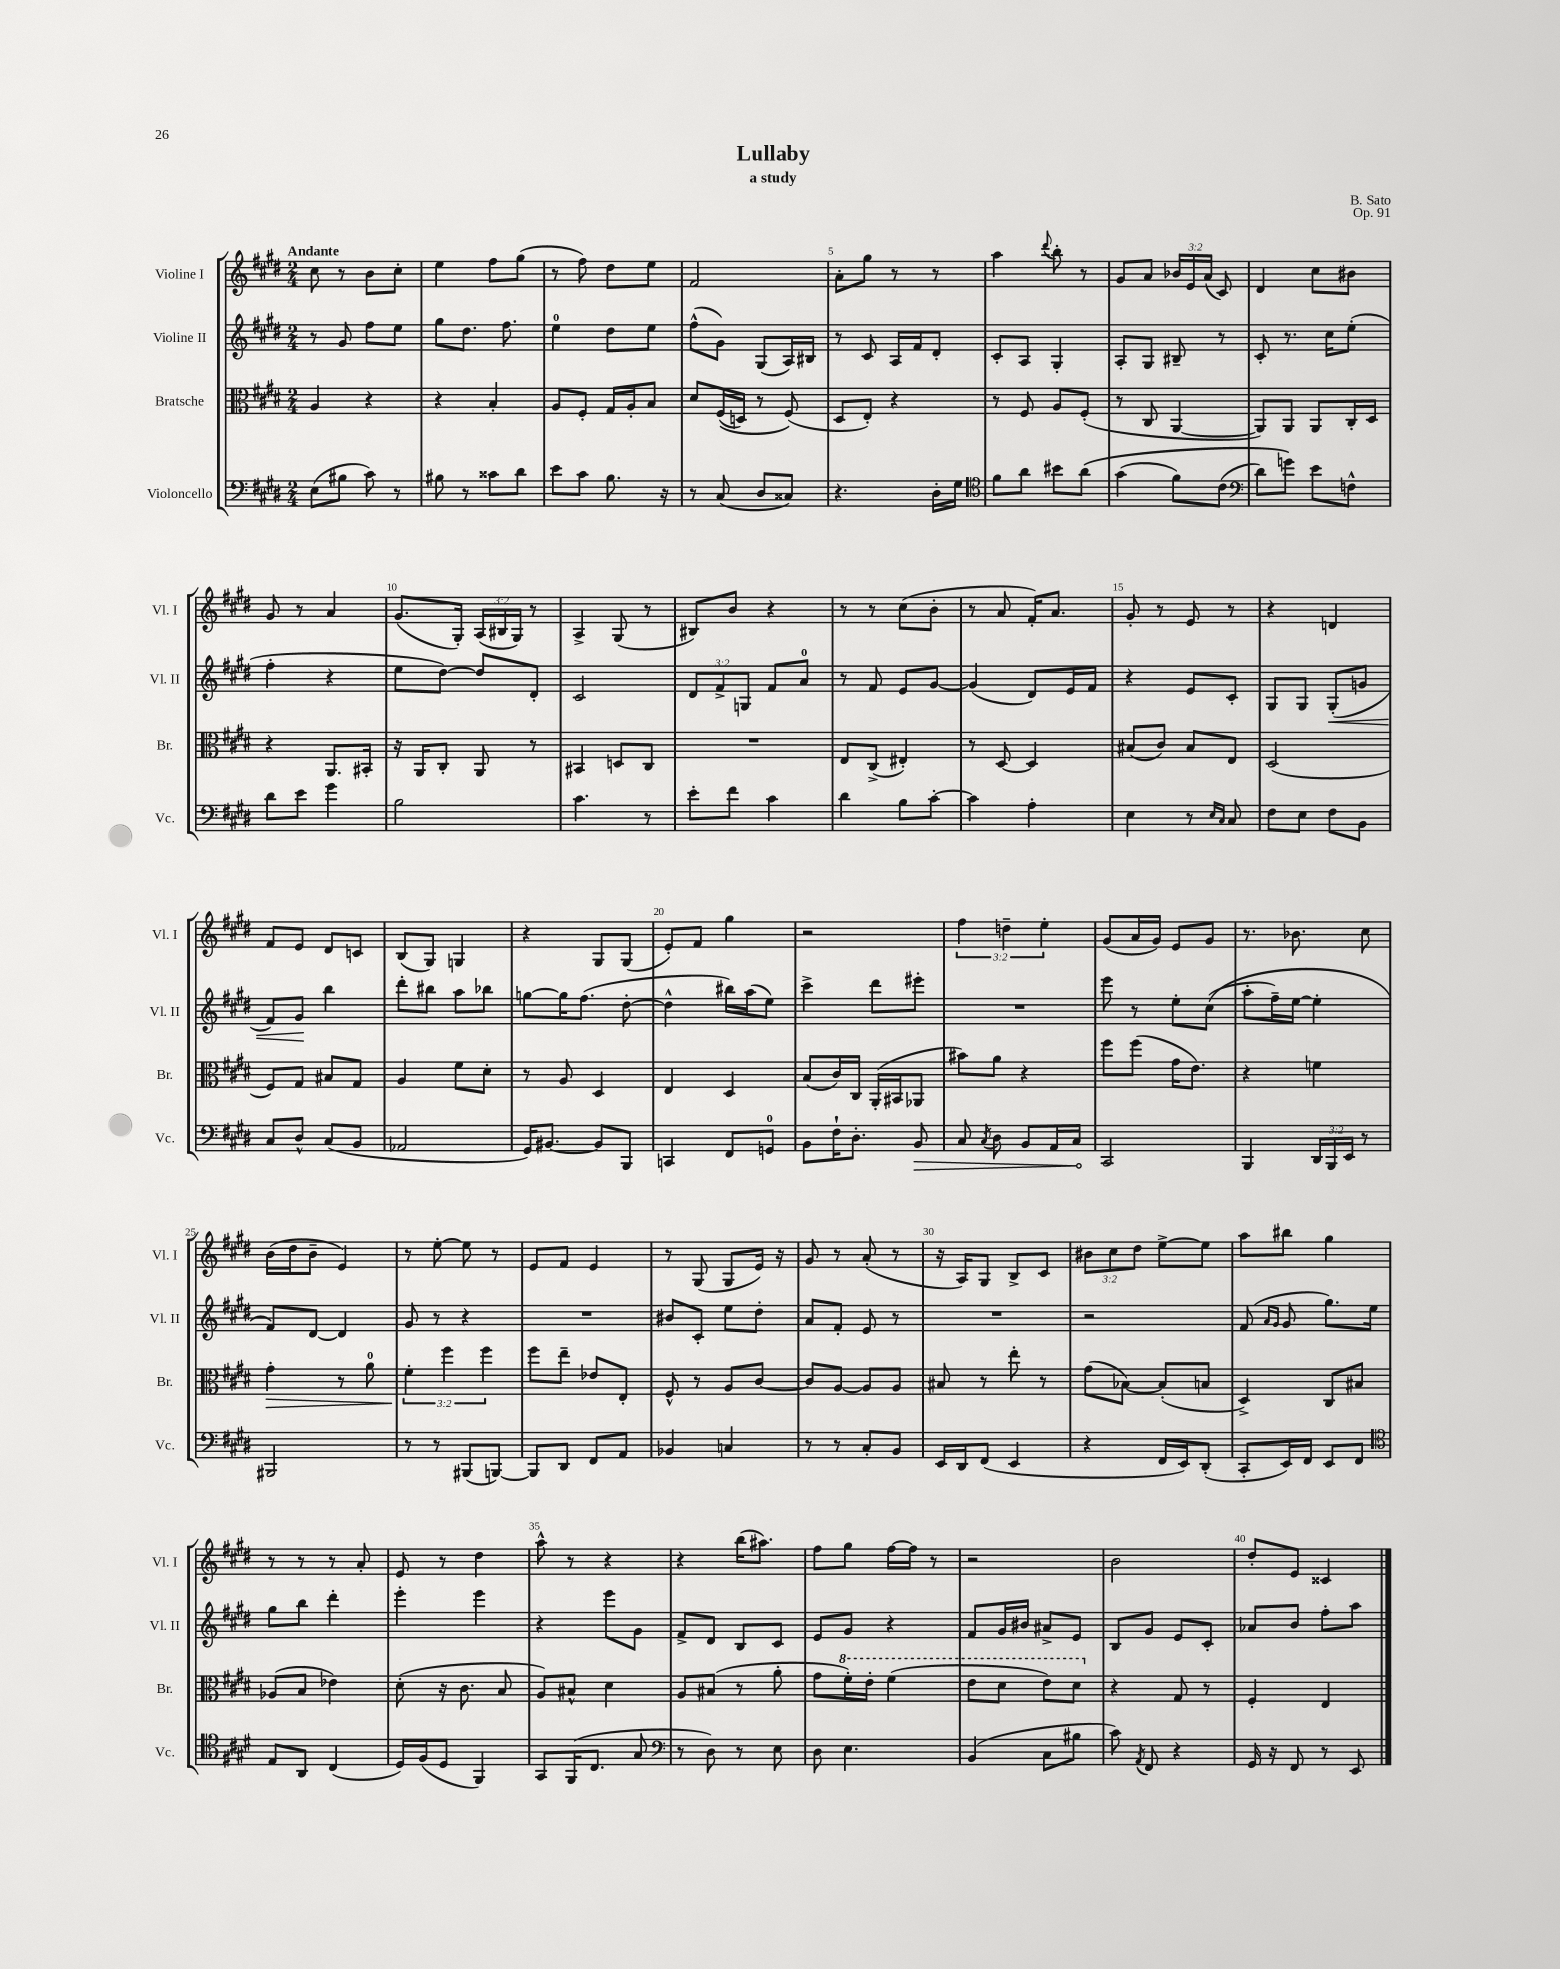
\header { title = "Lullaby" composer = "B. Sato" subtitle = "a study" opus = "Op. 91" }
<<
\new StaffGroup <<
\new Staff = "s0" \with { instrumentName = "Violine I" shortInstrumentName = "Vl. I" } {
    \clef treble \key e \major \numericTimeSignature \time 2/4 \override Staff.TupletNumber.text = #tuplet-number::calc-fraction-text \tempo "Andante"
    \autoBeamOff cis''8 r8 b'8[ cis''8]-. |
    e''4 fis''8[ gis''8]( |
    r8 fis''8) dis''8[ e''8] |
    fis'2 |
    a'8[-. gis''8] r8 r8 |
    a''4 \appoggiatura { dis'''8 } b''8-. r8 |
    gis'8[ a'8] \tuplet 3/2 { bes'16[ e'16 a'16]( } cis'8) |
    dis'4 cis''8[ bis'8] |
    gis'8 r8 a'4 |
    gis'8.[( gis16]-.) \tuplet 3/2 { a16[( bis16 gis16]) } r8 |
    a4-> gis8( r8 |
    bis8[) b'8] r4 |
    r8 r8 cis''8[( b'8]-. |
    r8 a'8 fis'16[-.) a'8.] |
    gis'8-. r8 e'8 r8 |
    r4 d'4 |
    fis'8[ e'8] dis'8[ c'8] |
    b8[( gis8]) g4 |
    r4 gis8[ gis8]( |
    e'8[-.) fis'8] gis''4 |
    r2 |
    \tuplet 3/2 { fis''4 d''4-- e''4-. } |
    gis'8[( a'16 gis'16]) e'8[ gis'8] |
    r8. bes'8. cis''8 |
    b'16[( dis''16 b'8]-- e'4) |
    r8 e''8~-. e''8 r8 |
    e'8[ fis'8] e'4 |
    r8 gis8( gis8[ e'16]) r16 |
    gis'8 r8 a'8-.( r8 |
    r16 a16[) gis8] b8[-> cis'8] |
    \tuplet 3/2 { bis'8[ cis''8 dis''8] } e''8[~-> e''8] |
    a''8[ bis''8] gis''4 |
    r8 r8 r8 a'8-. |
    e'8 r8 dis''4 |
    a''8-^ r8 r4 |
    r4 b''16[( ais''8.]) |
    fis''8[ gis''8] fis''16[~ fis''16] r8 |
    r2 |
    b'2 |
    dis''8[-. e'8] cisis'4 \bar "|." |
}
\new Staff = "s1" \with { instrumentName = "Violine II" shortInstrumentName = "Vl. II" } {
    \clef treble \key e \major \numericTimeSignature \time 2/4 \override Staff.TupletNumber.text = #tuplet-number::calc-fraction-text
    \autoBeamOff r8 gis'8 fis''8[ e''8] |
    gis''8[ dis''8.] fis''8. |
    e''4-0 dis''8[ e''8] |
    fis''8[-^( gis'8]) gis8[( a16) bis16] |
    r8 cis'8 a16[ fis'16 dis'8]-. |
    cis'8[-. a8] gis4-. |
    a8[-. gis8] bis8-- r8 |
    cis'8-. r8. cis''16[ e''8]-.( |
    fis''4-. r4 |
    e''8[ dis''8]~) dis''8[ dis'8]-. |
    cis'2 |
    \tuplet 3/2 { dis'8[ fis'8-> g8] } fis'8[ a'8]-0 |
    r8 fis'8 e'8[ gis'8]~ |
    gis'4( dis'8[) e'16 fis'16] |
    r4 e'8[ cis'8]-. |
    gis8[ gis8] gis8[-.\<( g'8] |
    fis'8[) gis'8]\! b''4 |
    dis'''8[-. bis''8] a''8[ bes''8] |
    g''8[~ g''16 fis''8.]( dis''8~-. |
    dis''4-^ bis''16[) a''16( e''8]) |
    cis'''4-> dis'''8[ eis'''8]-. |
    R2 |
    e'''8 r8 e''8[-. cis''8](\( |
    a''8[-. fis''16--) e''16]~ e''4-. |
    fis'8[\) dis'8]~ dis'4 |
    gis'8 r8 r4 |
    R2 |
    bis'8[ cis'8]-. e''8[ dis''8]-. |
    a'8[ fis'8]-. e'8 r8 |
    R2 |
    r2 |
    fis'8( \grace { a'16[ gis'16] } gis'8 gis''8.[) e''16] |
    gis''8[ b''8] dis'''4-. |
    e'''4-. e'''4 |
    r4 e'''8[ gis'8] |
    fis'8[-> dis'8] b8[ cis'8] |
    e'8[ gis'8] r4 |
    fis'8[ gis'16 bis'16] ais'8[-> e'8] |
    b8[ gis'8] e'8[ cis'8]-. |
    aes'8[ b'8] fis''8[-. a''8] \bar "|." |
}
\new Staff = "s2" \with { instrumentName = "Bratsche" shortInstrumentName = "Br." } {
    \clef alto \key e \major \numericTimeSignature \time 2/4 \override Staff.TupletNumber.text = #tuplet-number::calc-fraction-text
    \autoBeamOff a4 r4 |
    r4 b4-. |
    a8[ fis8]-. gis16[ a16-. b8] |
    dis'8[ fis16(\( d16]) r8 fis8(\) |
    dis8[ e8]-.) r4 |
    r8 fis8 a8[ fis8]-.( |
    r8 cis8 a,4~ |
    a,8[) a,8] a,8[ cis16-. dis16] |
    r4 a,8.[ bis,16]-. |
    r16 a,16[ cis8]-. a,8 r8 |
    bis,4 d8[ cis8] |
    R2 |
    e8[ cis8]->( eis4-.) |
    r8 dis8~ dis4 |
    bis8[( cis'8]) bis8[ e8] |
    dis2( |
    fis8[) gis8] bis8[ gis8] |
    a4 fis'8[ dis'8]-. |
    r8 a8 dis4 |
    e4 dis4 |
    b8[( cis'16) cis16] a,16[-.( bis,16 aes,8] |
    bis'8[) a'8] r4 |
    fis''8[ fis''8]( gis'16[ e'8.]) |
    r4 f'4 |
    gis'4-.\> r8 a'8-0 |
    \tuplet 3/2 { fis'4-.\! fis''4 fis''4 } |
    fis''8[ e''8]-- ees'8[ e8]-. |
    fis8-^ r8 a8[ cis'8]~ |
    cis'8[ a8]~ a8[ a8] |
    bis8 r8 e''8-. r8 |
    gis'8[( bes8]~) bes8[-.( b8] |
    dis4->) cis8[ bis8] |
    aes8[( b8] ees'4) |
    dis'8-.( r16 cis'8. b8 |
    a8[) bis8]-^ dis'4 |
    a8[ bis8]( r8 a'8-. |
    gis'8[ \ottava #1 fis''16-.) e''16]-. fis''4( |
    e''8[ dis''8] e''8[) dis''8] \ottava #0 |
    r4 gis8 r8 |
    fis4-. e4 \bar "|." |
}
\new Staff = "s3" \with { instrumentName = "Violoncello" shortInstrumentName = "Vc." } {
    \clef bass \key e \major \numericTimeSignature \time 2/4 \override Staff.TupletNumber.text = #tuplet-number::calc-fraction-text
    \autoBeamOff e8[( bis8] cis'8) r8 |
    bis8 r8 cisis'8[ dis'8] |
    e'8[ cis'8] b8. r16 |
    r8 cis8( dis8[ cisis8]) |
    r4. dis16[-. gis16] |
    \clef tenor fis'8[ a'8] bis'8[ a'8]\( |
    gis'4( fis'8[) cis'8]( |
    \clef bass dis'8[) g'8]\) e'8[ f8]-^ |
    dis'8[ e'8] gis'4 |
    b2 |
    cis'4. r8 |
    e'8[-. fis'8] cis'4 |
    dis'4 b8[ cis'8]~-. |
    cis'4 a4-. |
    e4 r8 \grace { e16[ cis16] } cis8 |
    fis8[ e8] fis8[ b,8] |
    cis8[ dis8]-^ cis8[( b,8] |
    aes,2 |
    gis,16[) bis,8.]~ bis,8[ b,,8] |
    c,4 fis,8[ g,8]-0 |
    b,8[ fis16-! dis8.]-. \once \override Hairpin.circled-tip = ##t b,8\> |
    cis8 \acciaccatura { cis8 } dis8 b,8[ a,16 cis16]\! |
    cis,2 |
    b,,4 \tuplet 3/2 { dis,16[ b,,16 e,16] } r8 |
    bis,,2 |
    r8 r8 bis,,8[( b,,8]~) |
    b,,8[ dis,8] fis,8[ a,8] |
    bes,4 c4 |
    r8 r8 cis8[-. b,8] |
    e,16[ dis,16 fis,8]( e,4 |
    r4 fis,16[ e,16) dis,8]-.( |
    cis,8[-. e,16) fis,16] e,8[ fis,8] |
    \clef tenor e8[ a,8] cis4( |
    dis16[) fis16( dis8] fis,4) |
    gis,8[ fis,16( cis8.] gis8 |
    \clef bass r8 dis8) r8 e8 |
    dis8 e4. |
    b,4( cis8[ bis8] |
    cis'8) \acciaccatura { a,8 } fis,8 r4 |
    gis,16 r16 fis,8 r8 e,8 \bar "|." |
}
>>
>>
\layout { \context { \Score \override BarNumber.break-visibility = ##(#f #t #t) barNumberVisibility = #(every-nth-bar-number-visible 5) } }
